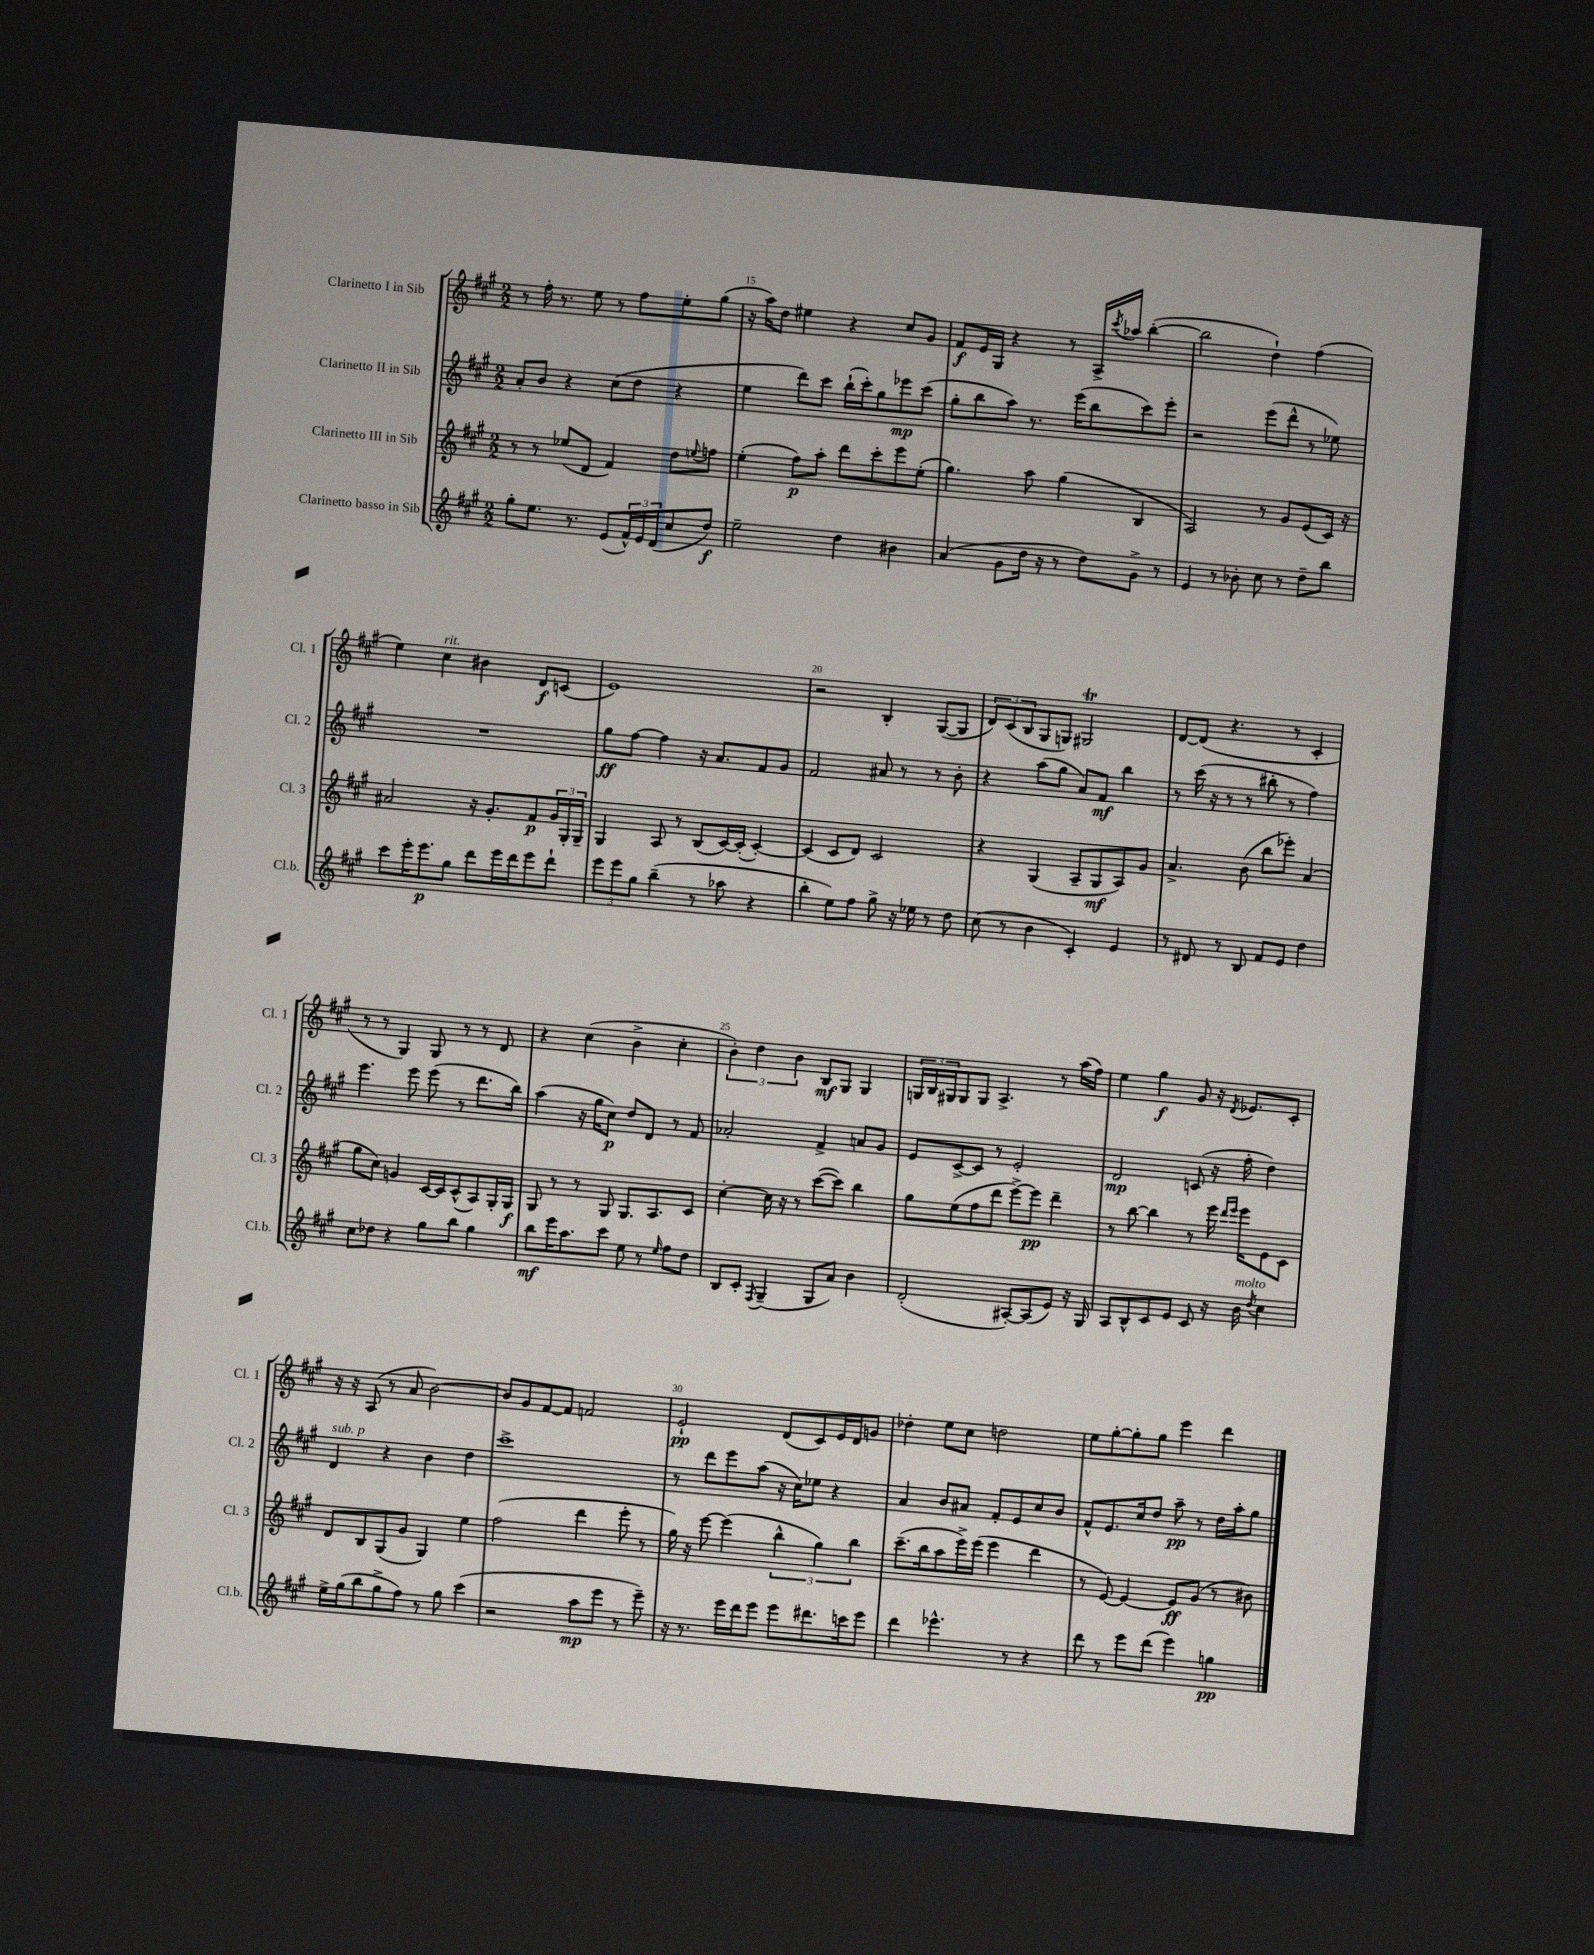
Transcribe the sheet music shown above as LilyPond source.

<<
\new StaffGroup <<
\new Staff = "s0" \with { instrumentName = "Clarinetto I in Sib" shortInstrumentName = "Cl. 1" } {
    \clef treble \key a \major \numericTimeSignature \time 2/2
    r8 fis''16-. r8. e''8 r8 fis''8 e''8-. gis''8( |
    r16 a''16) d''8 eis''4 r4 cis''8 gis'8 |
    fis'8\f e'16 gis16 r4 r8 a16-> \acciaccatura { cis'''8 } aes''16 b''4~-.( |
    b''2 d''4-!) fis''4( |
    e''4) cis''4^\markup { \italic "rit." } bis'4 d'8\f c'8( |
    e'1) |
    r2 b4-. gis8~( gis8 |
    \tuplet 3/2 { d'8) cis'8( b8 } gis8 g8) gis2\trill |
    d'8~ d'8( r4. r8 cis'4-. |
    r8 r8 gis4) gis8 r8 r8 d'8 |
    r4 cis''4( b'4-> cis''4-. |
    \tuplet 3/2 { b'4-.) d''4 b'4 } b8\mf gis8 gis4 |
    \tuplet 3/2 { g16 b16 gis16 } gis8 gis8 a4.-> r8 a''16( fis''16) |
    e''4 gis''4\f gis'8 r16 \acciaccatura { d'8 } ees'8. cis'8-. |
    r16 r16 a8( r8 a'8 b'2~) |
    b'8 gis'8 fis'8~ fis'8 f'2 |
    e'2-!\pp d'8( cis'8) e'16 d'16 g'8 |
    des''4-. e''8 cis''8 d''2 |
    e''8 gis''8~-. gis''8-. gis''8 e'''4 d'''4 \bar "|." |
}
\new Staff = "s1" \with { instrumentName = "Clarinetto II in Sib" shortInstrumentName = "Cl. 2" } {
    \clef treble \key a \major \numericTimeSignature \time 2/2
    a'8-. b'8 r4 cis''8( d''8 r4 |
    e''4 d'''8) cis'''8 b''16-!( cis'''16-.) gis''8 ees'''8\mp cis'''8( |
    gis''8-. b''8 a''8) r8. e'''16( b''8 cis'''8) e'''8-. |
    r2 e'''8( d'''8-^ r8 ees''8) |
    R1 |
    gis''8\ff fis''8~ fis''4 r16 a'8. fis'8 gis'8 |
    fis'2 ais'8 r8 r8 b'8-. |
    r4 a''8( gis''8 a'8) fis'8\mf b''4 |
    r8 cis'''16( r16 r8 r8 bis''8-. r8 fis''4) |
    e'''4. e'''8 e'''8( r8 d'''8. b''16) |
    a''4( r16 gis''16 cis''8\p) d''8 d'8 r8 fis'8 |
    aes'2-. fis'4-> a'8 gis'8 |
    e'8 cis'8~-> cis'8 r8 e'2-. |
    d'2\mp c'8( r16 fis''16-. d''4) |
    d'4^\markup { \italic "sub. p" } r4 b'4 d''4 |
    cis'''1-> |
    r8 d'''8 e'''8 a''8( r16 cis''16) ees''8 r4 |
    a'4 b'8 ais'8 fis'8-. e'8 cis''8 b'8 |
    fis'8-^ e'8. cis''16 d''8 a''8--\pp r8 d''16 a''16-. gis''8 \bar "|." |
}
\new Staff = "s2" \with { instrumentName = "Clarinetto III in Sib" shortInstrumentName = "Cl. 3" } {
    \clef treble \key a \major \numericTimeSignature \time 2/2
    r8 r8 ees''8( d'8 fis'4) d''8 \appoggiatura { e''8 } f''8 |
    e''4-.( fis''8\p) a''8-. d'''8 cis'''8-. e'''8 e''8-.( |
    gis''4.) a''8 gis''4( b4 |
    a2) r8 gis'8 e'8( cis'16) r16 |
    ais'2 r16 gis'8.-. fis'8\p \tuplet 3/2 { gis'16 gis16-. gis16-- } |
    gis4 a8 r8 b8( cis'16~) cis'16-.( cis'4~-.) |
    cis'4( cis'8 d'8) cis'2 |
    r4 gis4( a8-- gis8\mf a8) gis'8 |
    a'4.-> b'8( b''8 ees'''8-.) a'4( |
    gis''8 cis''8) g'4 cis'16~ cis'16 cis'8-^( a8) gis16-. gis16\f |
    gis8 r8 r8 gis8 gis8. a8. cis'8 |
    cis''4~-. cis''16 r16 r8 cis'''8~( cis'''8) b''4 |
    gis''8 e''8( fis''8 d'''8 e'''8~->) e'''8\pp d'''4-- |
    r8 b''8~ b''4 r8 e'''16 \grace { d'''16 e'''16 } e'''16 e'8 cis'8 |
    d'8 b8 gis8( gis'8 gis4) e''4 |
    fis''2( d'''4 e'''8-. r8 |
    gis''16) r16 e'''8~ e'''4( \tuplet 3/2 { b''4-^ gis''4) b''4 } |
    cis'''8.--( b''16 a''8 e'''16->) e'''16( e'''4 d'''4 |
    r8 e'8~) e'4~ e'8\ff gis'8( r8 bis'8) \bar "|." |
}
\new Staff = "s3" \with { instrumentName = "Clarinetto basso in Sib" shortInstrumentName = "Cl.b." } {
    \clef treble \key a \major \numericTimeSignature \time 2/2
    gis''8-. e''8. r8. e'8( \tuplet 3/2 { fis'16-^) e'16 d'16( } cis''8 d''8\f) |
    e''2-- d''4 bis'4 |
    a'4( gis'8 d''16 r16 r8 d''8) gis'8-> r8 |
    e'4 r8 bes'8-. cis''8 r8 d''8-- b''8 |
    cis'''8 e'''16-. e'''8.\p gis''8 d'''8 e'''16 d'''16 e'''8 d'''8-! |
    \tuplet 3/2 { e'''8 e'''8 gis''8 } b''4--( r8 aes''8 r4 |
    b''4-. e''8) fis''8 gis''8-> r16 ees''16 r8 d''8 |
    cis''8( r8 b'4 cis'4-.) e'4 |
    r8 dis'8 r8 b8 fis'8 e'8 d''4 |
    cis''8 des''8 r4 gis''8 b''8 gis''4 |
    b''8\mf e'''16 a''8. cis'''8 e''8 r8 \grace { e''16 } fis''8 d''8 |
    b8 cis'8-. \acciaccatura { fis8 } gis4--( gis8 a'8) b'4 |
    d'2-.( ais8~-.) ais8( e'8) r16 gis16 |
    a8 b8-^ cis'8 e'8 cis'8 r16 b'16^\markup { \italic "molto" } \acciaccatura { d''8 } cis''4 |
    e''16-> gis''16( b''8 gis''8-> fis''8) r8 gis''8 cis'''4( |
    r2 a''8\mp e'''8 r8 e'''8--) |
    r16 r8. e'''16 d'''16 e'''8 e'''8 dis'''8. c'''16 e'''8 |
    d'''4 ees'''4.-^ r8 r4 |
    d'''8 r8 e'''8 d'''8( e'''4) g''4\pp \bar "|." |
}
>>
>>
\layout { \context { \Score currentBarNumber = #14 \override BarNumber.break-visibility = ##(#f #t #t) barNumberVisibility = #(every-nth-bar-number-visible 5) } }
